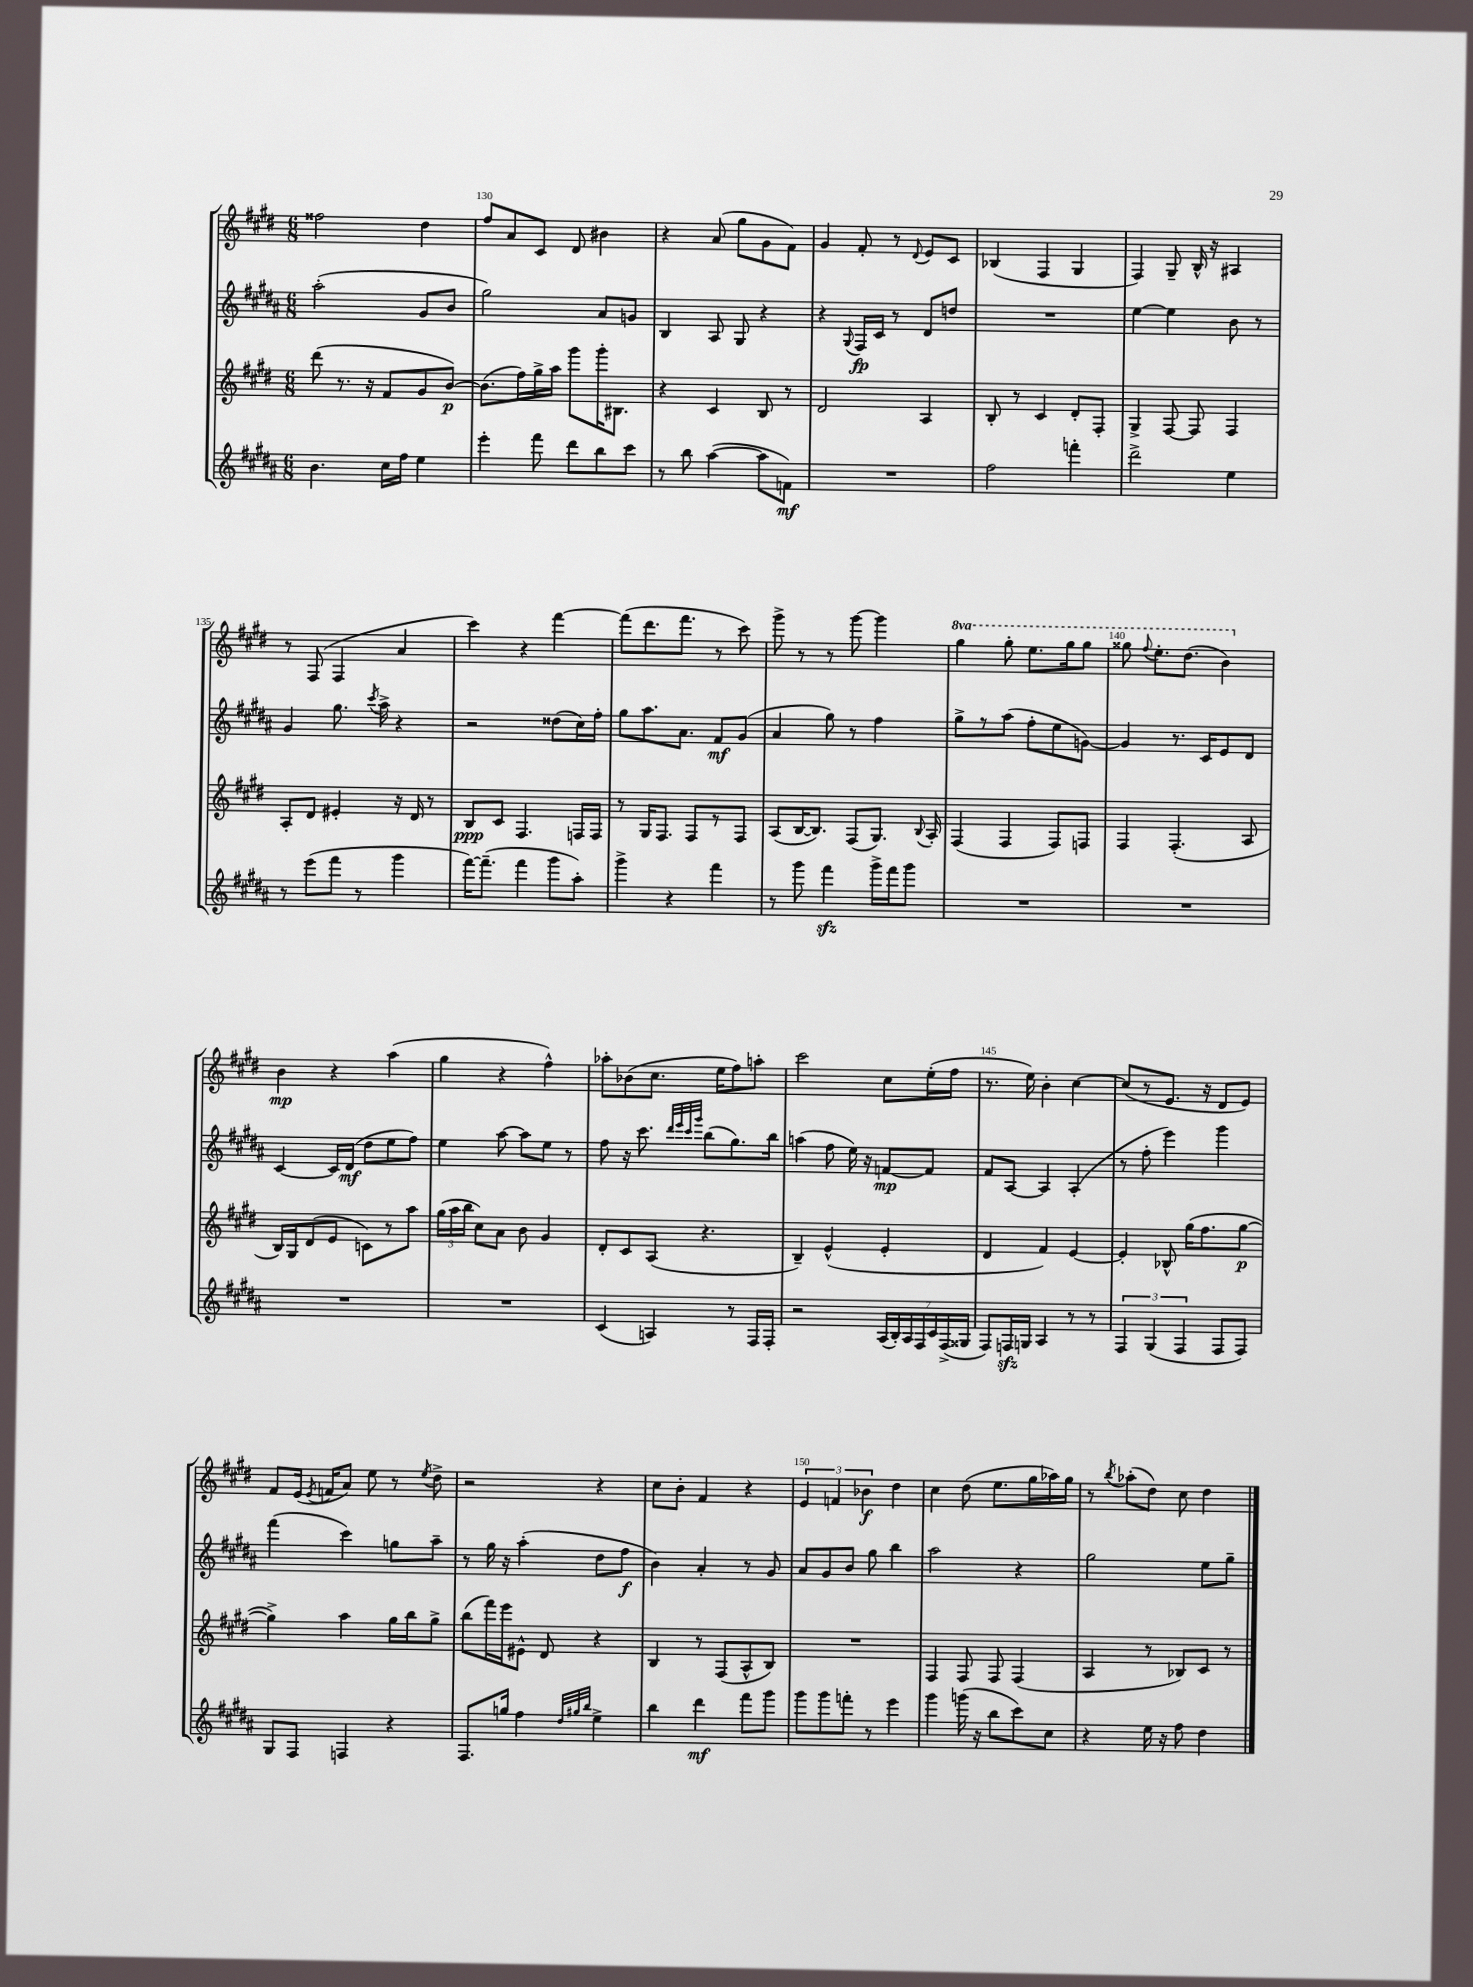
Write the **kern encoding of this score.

**kern	**dynam	**kern	**dynam	**kern	**dynam	**kern	**dynam
*part4	*part4	*part3	*part3	*part2	*part2	*part1	*part1
*staff4	*staff4	*staff3	*staff3	*staff2	*staff2	*staff1	*staff1
*clefG2	*	*clefG2	*	*clefG2	*	*clefG2	*
*k[f#c#g#d#a#]	*	*k[f#c#g#d#]	*	*k[f#c#g#d#a#]	*	*k[f#c#g#d#]	*
*M6/8	*	*M6/8	*	*M6/8	*	*M6/8	*
=129	=129	=129	=129	=129	=129	=129	=129
4.b\	.	(8ddd#\	.	(2aa#'\	.	2ff##X\	.
.	.	8.r	.	.	.	.	.
.	.	16r	.	.	.	.	.
16cc#\LL	.	8f#/L	.	.	.	.	.
16ff#\JJ	.	.	.	.	.	.	.
4ee\	.	8g#/	.	8g#/L	.	4dd#\	.
.	.	[8b/J)	p	8b/J	.	.	.
=130	=130	=130	=130	=130	=130	=130	=130
4eee'\	.	(8.b\L]	.	2gg#\)	.	8ff#/L	.
.	.	.	.	.	.	8a/	.
.	.	16ff#\L)	.	.	.	.	.
8fff#\	.	16gg#^\	.	.	.	8c#/J	.
.	.	16aa\JJ	.	.	.	.	.
8ddd#\L	.	8ggg#\L	.	.	.	8d#/	.
8bb\	.	16ggg#'\K	.	8a#/L	.	4b#X\	.
.	.	8.B#X\J	.	.	.	.	.
8ccc#\J	.	.	.	8gn/J	.	.	.
=131	=131	=131	=131	=131	=131	=131	=131
8r	.	4r	.	4B/	.	4r	.
8bb\	.	.	.	.	.	.	.
([4aa#\	.	4c#/	.	8A#/	.	(8a/	.
.	.	.	.	8G#/	.	8gg#\L	.
8aa#\L]	.	8B/	.	4r	.	8g#\	.
8fn\J)	mf	8r	.	.	.	8f#\J)	.
=132	=132	=132	=132	=132	=132	=132	=132
2.r	.	2d#/	.	4r	.	4g#/	.
.	.	.	.	8qqG#/	.	.	.
.	.	.	.	16F#/LL	fp	8f#'/	.
.	.	.	.	16c#/JJ	.	.	.
.	.	.	.	8r	.	8r	.
.	.	.	.	.	.	8qqd#/	.
.	.	4A/	.	8d#/L	.	8e/L	.
.	.	.	.	8ddn/J	.	8c#/J	.
=133	=133	=133	=133	=133	=133	=133	=133
2ff#\	.	8B'/	.	2.r	.	(4B-X/	.
.	.	8r	.	.	.	.	.
.	.	4c#/	.	.	.	4F#/	.
4fffn'\	.	8d#'/L	.	.	.	4G#/	.
.	.	8F#'/J	.	.	.	.	.
=134	=134	=134	=134	=134	=134	=134	=134
2ddd#^\	.	4G#^/	.	[4ee\	.	4F#/)	.
.	.	[8F#/	.	4ee\]	.	8G#~/	.
.	.	8F#/]	.	.	.	16B^^/	.
.	.	.	.	.	.	16r	.
4ee\	.	4F#/	.	8b\	.	4A#X/	.
.	.	.	.	8r	.	.	.
!!LO:LB:g=z
=135	=135	=135	=135	=135	=135	=135	=135
8r	.	8A'/L	.	4g#/	.	8r	.
(8eee\L	.	8d#/J	.	.	.	(8F#/	.
8fff#\J	.	4e#X'/	.	8.gg#\	.	4F#/	.
8r	.	.	.	.	.	.	.
.	.	.	.	8qccc#/	.	.	.
.	.	.	.	16aa#^\	.	.	.
4ggg#\	.	16r	.	4r	.	4a/	.
.	.	16d#/	.	.	.	.	.
.	.	8r	.	.	.	.	.
=136	=136	=136	=136	=136	=136	=136	=136
[16fff#\KL)	.	8B/L	ppp	2r	.	4ccc#\)	.
(8.fff#~\J]	.	.	.	.	.	.	.
.	.	8c#/J	.	.	.	.	.
4fff#\	.	4.F#/	.	.	.	4r	.
8ggg#\L	.	.	.	(8dd##X\L	.	[4fff#\	.
8aa#'\J)	.	16Fn/LL	.	16cc#\L)	.	.	.
.	.	16F/JJ	.	16ff#'\JJ	.	.	.
=137	=137	=137	=137	=137	=137	=137	=137
4ggg#^\	.	8r	.	8gg#\L	.	(8fff#\L]	.
.	.	16G#/KL	.	8.aa#\	.	8.ddd#\	.
.	.	8.F#/J	.	.	.	.	.
4r	.	.	.	.	.	.	.
.	.	.	.	8.a#\J	.	8.fff#\J	.
.	.	8F#/L	.	.	.	.	.
4fff#\	.	8r	.	8f#/L	mf	8r	.
.	.	8F#/J	.	(8g#/J	.	8ccc#\)	.
=138	=138	=138	=138	=138	=138	=138	=138
8r	.	(8A/L	.	4a#/	.	8ggg#^\	.
8ggg#\	.	[16B/K	.	.	.	8r	.
.	.	8.B/J])	.	.	.	.	.
4fff#zz\	.	.	.	8gg#\)	.	8r	.
.	.	(8F#/L	.	8r	.	[8ggg#\	.
16ggg#^\LL	.	8.G#/J)	.	4ff#\	.	4ggg#\]	.
16fff#\J	.	.	.	.	.	.	.
8ggg#\J	.	.	.	.	.	.	.
.	.	8qqB/	.	.	.	.	.
.	.	16A'/	.	.	.	.	.
=139	=139	=139	=139	=139	=139	=139	=139
*	*	*	*	*	*	*8va	*
2.r	.	(4F#/	.	8gg#^\L	.	4ggg#\	.
.	.	.	.	8r	.	.	.
.	.	4F#/	.	(8aa#\J	.	8ggg#'\	.
.	.	.	.	8ff#'\L	.	8.eee\L	.
.	.	8F#/L)	.	8ee\	.	.	.
.	.	.	.	.	.	16ggg#\k	.
.	.	8Fn/J	.	[8gn\J)	.	8ggg#\J	.
=140	=140	=140	=140	=140	=140	=140	=140
2.r	.	4F#/	.	4g/]	.	8ggg##X\	.
.	.	.	.	.	.	8qqfff#/	.
.	.	.	.	.	.	8.eee'\L	.
.	.	(4.F#'/	.	8.r	.	.	.
.	.	.	.	.	.	(8.ddd#\J	.
.	.	.	.	16c#/KL	.	.	.
.	.	.	.	8e/	.	4bb\)	.
.	.	8A/	.	8d#/J	.	.	.
!!LO:LB:g=z
=141	=141	=141	=141	=141	=141	=141	=141
*	*	*	*	*	*	*X8va	*
2.r	.	16B/LL)	.	[4c#/	.	4b\	mp
.	.	16G#/J	.	.	.	.	.
.	.	(8d#/	.	.	.	.	.
.	.	8e/J	.	16c#/LL]	.	4r	.
.	.	.	.	(16d#/JJ	mf	.	.
.	.	8cn\L)	.	8dd#\L	.	.	.
.	.	8r	.	8ee\	.	(4aa\	.
.	.	8aa\J	.	8ff#\J)	.	.	.
=142	=142	=142	=142	=142	=142	=142	=142
2.r	.	(24gg#\LL	.	4ee\	.	4gg#\	.
.	.	24aa\	.	.	.	.	.
.	.	24bb\JJ	.	.	.	.	.
.	.	8cc#\L)	.	.	.	.	.
.	.	8a\J	.	[8aa#\	.	4r	.
.	.	8b\	.	8aa#\L]	.	.	.
.	.	4g#/	.	8ee\J	.	4ff#^^\)	.
.	.	.	.	8r	.	.	.
=143	=143	=143	=143	=143	=143	=143	=143
(4c#/	.	8d#'/L	.	8ff#\	.	8aa-X'\L	.
.	.	8c#/	.	16r	.	(8b-X\	.
.	.	.	.	8.ccc#\	.	.	.
4An/)	.	(8A/J	.	.	.	8.cc#\J	.
.	.	.	.	32qqddd#/LLL	.	.	.
.	.	.	.	32qqeee/	.	.	.
.	.	.	.	32qqccc#/	.	.	.
.	.	.	.	32qqggg#/JJJ	.	.	.
.	.	4.r	.	(8bb\L	.	.	.
.	.	.	.	.	.	16ee\KL	.
8r	.	.	.	8.gg#\)	.	8ff#\)	.
16F#/LL	.	.	.	.	.	8aan'\J	.
16F#'/JJ	.	.	.	16bb\Jk	.	.	.
=144	=144	=144	=144	=144	=144	=144	=144
2r	.	4B~/)	.	(4aan\	.	2ccc#\	.
.	.	(4e^^/	.	8ff#\	.	.	.
.	.	.	.	16ee\)	.	.	.
.	.	.	.	16r	.	.	.
(28A#/LL	.	4e'/	.	[8fn/L	mp	8cc#\L	.
28B'/)	.	.	.	.	.	.	.
28A#/	.	.	.	.	.	.	.
28F#/	.	.	.	.	.	.	.
.	.	.	.	8f/J]	.	(16ee'\L	.
28c#/	.	.	.	.	.	.	.
(28F#^/	.	.	.	.	.	.	.
.	.	.	.	.	.	16ff#\JJ	.
28G##X/JJ	.	.	.	.	.	.	.
=145	=145	=145	=145	=145	=145	=145	=145
8F#/L)	.	4d#/	.	8f#/L	.	8.r	.
16Fnzz/L	.	.	.	[8A#/J	.	.	.
16Gn/JJ	.	.	.	.	.	16ee\)	.
4A#/	.	4f#/)	.	4A#/]	.	4b'\	.
8r	.	[4e/	.	(4A#'/	.	[4cc#\	.
8r	.	.	.	.	.	.	.
=146	=146	=146	=146	=146	=146	=146	=146
6F#/	.	4e'/]	.	8r	.	(8cc#/L]	.
.	.	.	.	8ff#'\	.	8r	.
(6G#/	.	.	.	.	.	.	.
.	.	8B-X^^/	.	4eee\)	.	8.e/J	.
6F#/	.	.	.	.	.	.	.
.	.	(16gg#\KL	.	.	.	.	.
.	.	8.ff#\	.	.	.	16r	.
8F#/L	.	.	.	4ggg#\	.	8d#/L	.
8F#/J)	.	[8gg#\J	p	.	.	8e/J)	.
!!LO:LB:g=z
=147	=147	=147	=147	=147	=147	=147	=147
8G#/L	.	4gg#^\])	.	(4fff#\	.	8f#/L	.
8F#/J	.	.	.	.	.	(16e/Jk	.
.	.	.	.	.	.	8qe/	.
.	.	.	.	.	.	16fn/KL	.
4Fn/	.	4aa\	.	4ccc#\)	.	8a/J)	.
.	.	.	.	.	.	8ee\	.
4r	.	16gg#\LL	.	8ggn\L	.	8r	.
.	.	16bb\J	.	.	.	.	.
.	.	.	.	.	.	8qee/	.
.	.	8gg#^\J	.	8aa#~\J	.	8dd#^\	.
=148	=148	=148	=148	=148	=148	=148	=148
8.F#/L	.	(8bb\L	.	8r	.	2r	.
.	.	16fff#\L)	.	16gg#\	.	.	.
16ggn/Jk	.	16eee\J	.	16r	.	.	.
4ff#\	.	8e#X^^\J	.	(4aa#'\	.	.	.
.	.	8d#/	.	.	.	.	.
32qqdd#/LLL	.	.	.	.	.	.	.
32qqgg#X/	.	.	.	.	.	.	.
32qqbb/JJJ	.	.	.	.	.	.	.
4ee^\	.	4r	.	8dd#\L	.	4r	.
.	.	.	.	8ff#\J	f	.	.
=149	=149	=149	=149	=149	=149	=149	=149
4bb\	.	4B/	.	4b\)	.	8cc#\L	.
.	.	.	.	.	.	8b'\J	.
4ddd#\	mf	8r	.	4a#'/	.	4f#/	.
.	.	(8F#/L	.	.	.	.	.
8fff#\L	.	8A^^/	.	8r	.	4r	.
8ggg#\J	.	8B/J)	.	8g#/	.	.	.
=150	=150	=150	=150	=150	=150	=150	=150
8ggg#\L	.	2.r	.	8a#/L	.	6e/	.
8ggg#\	.	.	.	8g#/	.	.	.
.	.	.	.	.	.	6fn/	.
8fffn'\J	.	.	.	8b/J	.	.	.
.	.	.	.	.	.	6b-X\	f
8r	.	.	.	8gg#\	.	.	.
4eee\	.	.	.	4bb\	.	4dd#\	.
=151	=151	=151	=151	=151	=151	=151	=151
4ggg#\	.	4F#/	.	2aa#\	.	4cc#\	.
(16gggn\	.	8F#/	.	.	.	(8dd#\	.
16r	.	.	.	.	.	.	.
8bb\L	.	8F#/	.	.	.	8.ee\L	.
8ccc#\)	.	(4F#/	.	4r	.	.	.
.	.	.	.	.	.	16gg#\L	.
8cc#\J	.	.	.	.	.	16aa-X\)	.
.	.	.	.	.	.	16gg#\JJ	.
=152	=152	=152	=152	=152	=152	=152	=152
4r	.	4A/	.	2gg#\	.	8r	.
.	.	.	.	.	.	8qbb/	.
.	.	.	.	.	.	(8aa-X'\L	.
16ee\	.	8r	.	.	.	8dd#\J)	.
16r	.	.	.	.	.	.	.
8ff#\	.	8B-X/L)	.	.	.	8cc#\	.
4dd#\	.	8c#/J	.	8ee\L	.	4dd#\	.
.	.	8r	.	8gg#~\J	.	.	.
==	==	==	==	==	==	==	==
*-	*-	*-	*-	*-	*-	*-	*-
